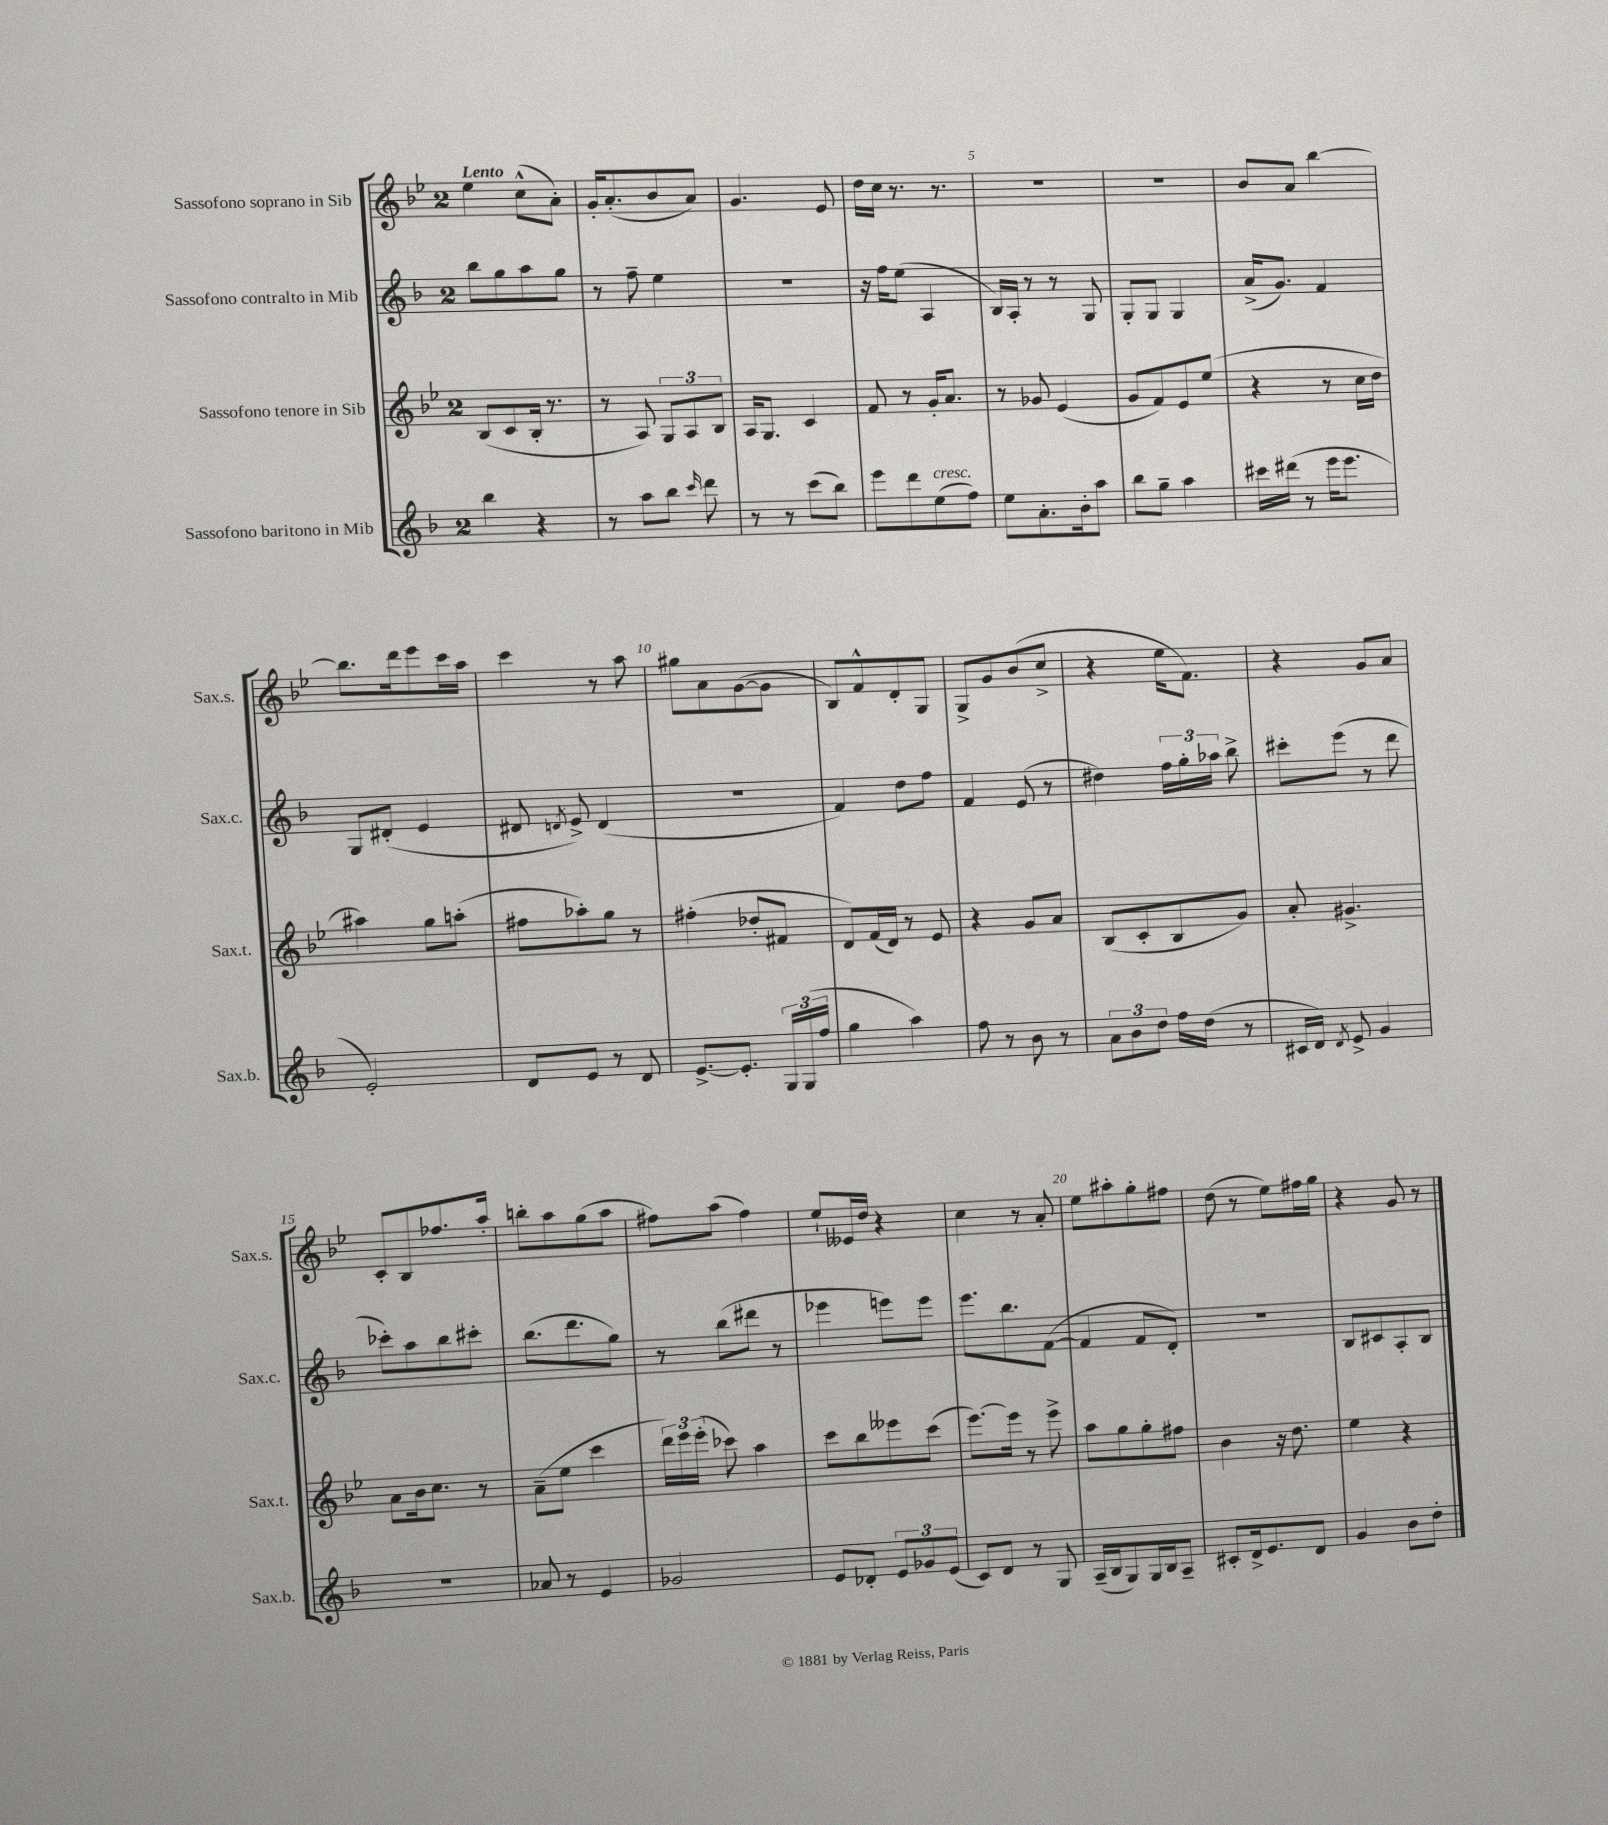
<<
\new StaffGroup <<
\new Staff = "s0" \with { instrumentName = "Sassofono soprano in Sib" shortInstrumentName = "Sax.s." } {
    \clef treble \key bes \major \once \override Staff.TimeSignature.style = #'single-digit \time 2/4 \tempo "Lento"
    \autoBeamOff ees''4 c''8[-^( a'8]-.) |
    g'16[-. a'8.-.( bes'8 a'8]) |
    g'4. ees'8 |
    d''16[ c''16] r8. r8. |
    R2 |
    R2 |
    bes'8[ a'8] bes''4~ |
    bes''8.[ d'''16 ees'''8 c'''16 a''16] |
    c'''4 r8 a''8 |
    gis''8[ a'8 g'8~( g'8] |
    bes8[) f'8-^ d'8-. g8] |
    g8[-> g'8 bes'8( c''8]-> |
    r4 ees''16[ f'8.]) |
    r4 g'8[ a'8] |
    c'8[-. bes8 fes''8. a''16]-. |
    b''8[-. a''8 g''8( a''8] |
    fis''8[) a''8]( fis''4) |
    ees''8[-! eeses'16 d''16] r4 |
    c''4 r8 a'8-. |
    ees''8[ ais''8-. g''8-. fis''8] |
    d''8( r8 ees''8[) fis''16 g''16] |
    r4 g'8 r8 \bar "|." |
}
\new Staff = "s1" \with { instrumentName = "Sassofono contralto in Mib" shortInstrumentName = "Sax.c." } {
    \clef treble \key f \major \once \override Staff.TimeSignature.style = #'single-digit \time 2/4
    \autoBeamOff bes''8[ g''8 a''8 g''8] |
    r8 f''8-- e''4 |
    R2 |
    r16 f''16[ e''8]( a4 |
    bes16[) a16]-. r8 r8 g8 |
    g8[-. g8] g4 |
    a'16[->( g'8.]) f'4 |
    g8[ dis'8]-.( e'4 |
    dis'8 \acciaccatura { d'8 } e'8->) d'4( |
    R2 |
    f'4) d''8[ f''8] |
    f'4 e'8( r8 |
    dis''4) \tuplet 3/2 { f''16[ g''16-. aes''16] } bes''8-> |
    cis'''8[-. e'''8]( r8 d'''8 |
    ces'''8[-.) a''8 bes''8 cis'''8]-. |
    bes''8.[( d'''8. g''8]) |
    r8 bes''8[( dis'''8] r8 |
    ees'''4 e'''8[) e'''8] |
    e'''8.[ bes''8. f'8]~( |
    f'4 f'8[ d'8]-.) |
    R2 |
    bes8[ cis'8 a8-. bes8] \bar "|." |
}
\new Staff = "s2" \with { instrumentName = "Sassofono tenore in Sib" shortInstrumentName = "Sax.t." } {
    \clef treble \key bes \major \once \override Staff.TimeSignature.style = #'single-digit \time 2/4
    \autoBeamOff bes8[( c'8 bes16]-. r8. |
    r8 a8) \tuplet 3/2 { g8[ a8 bes8] } |
    a16[ g8.] c'4 |
    f'8 r8 g'16[-. a'8.] |
    r8 ges'8 ees'4( |
    g'8[ f'8) ees'8 ees''8]( |
    r4 r8 c''16[ d''16] |
    ais''4) g''8[ a''8]-.( |
    fis''8[ aes''8-.) g''8] r8 |
    fis''4-.( des''8[-. fis'8] |
    d'8[) f'16( d'16]) r8 ees'8 |
    r4 g'8[ a'8] |
    bes8[( c'8-. bes8 g'8]) |
    a'8-. gis'4.-> |
    a'8[ bes'16 c''8.] r8 |
    a'8[--( ees''8] c'''4 |
    \tuplet 3/2 { d'''16[) ees'''16 ees'''16]-.( } ces'''8) a''4 |
    c'''8[ bes''8 eeses'''8 c'''8]( |
    ees'''8.[~) ees'''16] r8 ees'''8-> |
    a''8[ g''8 g''8-. fis''8] |
    bes'4 r16 d''8. |
    ees''4 r4 \bar "|." |
}
\new Staff = "s3" \with { instrumentName = "Sassofono baritono in Mib" shortInstrumentName = "Sax.b." } {
    \clef treble \key f \major \once \override Staff.TimeSignature.style = #'single-digit \time 2/4
    \autoBeamOff bes''4 r4 |
    r8 a''8[ bes''8] \grace { c'''16 } d'''8 |
    r8 r8 c'''8[( bes''8]) |
    e'''8[ d'''8 e''8^\markup { \italic "cresc." }( f''8]) |
    e''8[ a'8.-. bes'16-. a''8] |
    bes''8[ g''8]-- a''4 |
    cis'''16[ dis'''16]( r8 e'''16[ e'''8.] |
    e'2-.) |
    d'8[ e'8] r8 d'8 |
    e'8.[~-> e'8.]-. \tuplet 3/2 { g16[ g16( f''16] } |
    g''4 a''4) |
    f''8 r8 bes'8 r8 |
    \tuplet 3/2 { a'8[ bes'8 d''8] } f''16[ d''16]( r8 |
    cis'16[ d'16]) \acciaccatura { d'8 } e'8-> g'4 |
    R2 |
    aes'8 r8 e'4 |
    ges'2 |
    e'8[ des'8]-. \tuplet 3/2 { e'8[ ges'8 e'8]( } |
    c'8[) d'8] r8 g8 |
    a16[--( bes16 g8) g16 bes16 a8]-- |
    cis'8[-. d'16-> e'8. d'8] |
    g'4 bes'8[ d''8]-. \bar "|." |
}
>>
>>
\layout { \context { \Score \override BarNumber.break-visibility = ##(#f #t #t) barNumberVisibility = #(every-nth-bar-number-visible 5) } }
